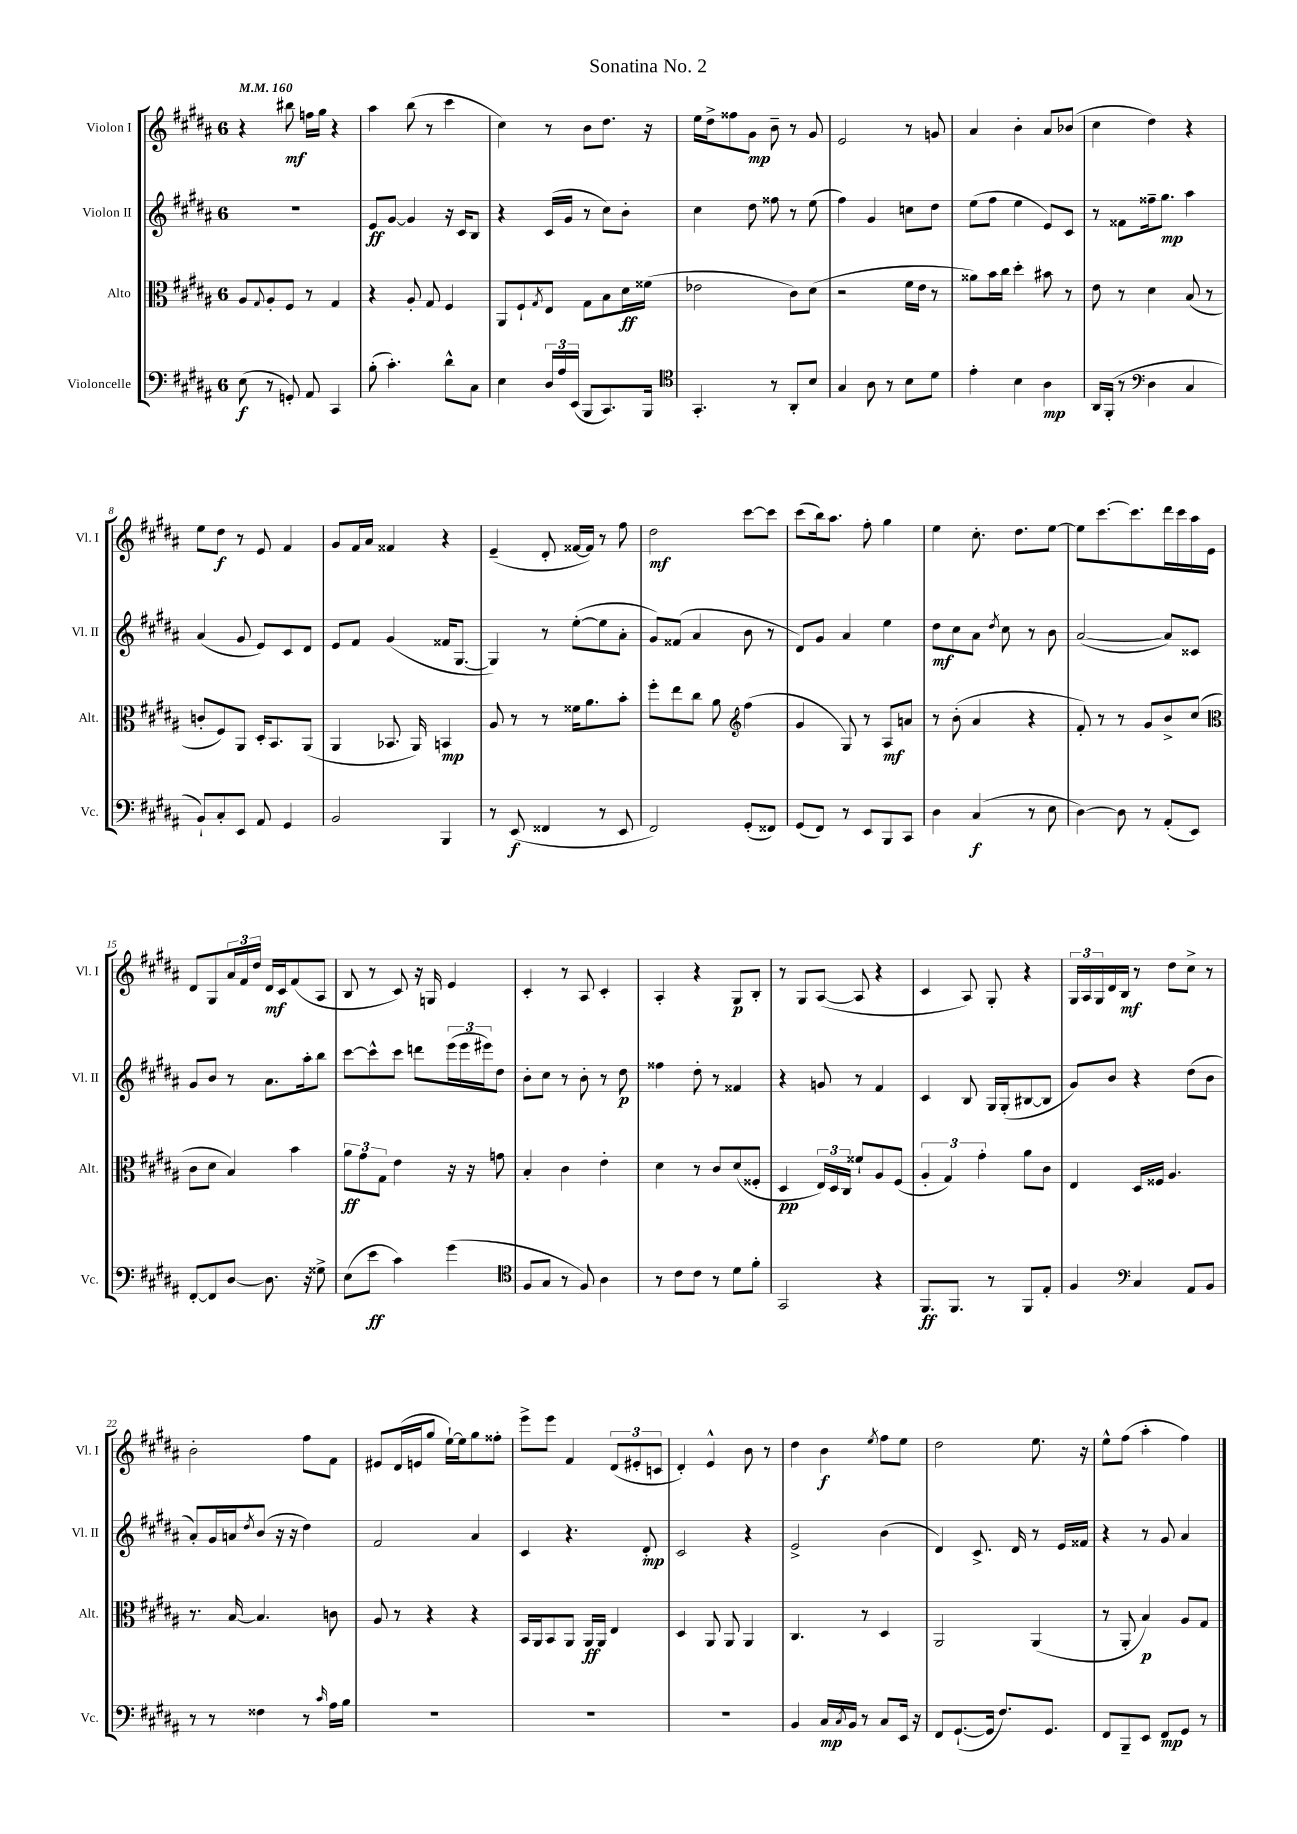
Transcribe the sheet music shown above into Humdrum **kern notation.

**kern	**kern	**kern	**kern
*staff4	*staff3	*staff2	*staff1
*clefF4	*clefC3	*clefG2	*clefG2
*k[f#c#g#d#a#]	*k[f#c#g#d#a#]	*k[f#c#g#d#a#]	*k[f#c#g#d#a#]
*M6/8	*M6/8	*M6/8	*M6/8
*MM160	*MM160	*MM160	*MM160
(8E	8A#	2.r	4r
.	8qqG#	.	.
8r	8A#'	.	.
8GG')	8F#	.	8bb#
8AA#	8r	.	16ff
.	.	.	16gg#
4CC#	4G#	.	4r
=	=	=	=
(8B'	4r	8e	4aa#
4.c#')	.	[8g#	.
.	8A#'	4g#]	(8bb
.	8G#	.	8r
8d#^^	4F#	16r	4ccc#
.	.	16c#	.
8C#	.	8B	.
=	=	=	=
4E	8AA#	4r	4cc#)
.	8F#`	.	.
.	8qG#	.	.
24D#	8E	(16c#	8r
24A#	.	.	.
.	.	16g#	.
(24EE	.	.	.
8BBB	8G#	8r	8b
8.CC#)	8B	8cc#)	8.dd#
.	16d#	8b'	.
16BBB	(16f##	.	16r
=	=	=	=
*clefC4	*	*	*
4.GG#'	2e-	4cc#	16ee
.	.	.	16dd#^
.	.	.	8ff##
.	.	8dd#	8g#
8r	.	8ff##	8b~
8AA#'	8c#)	8r	8r
8B	(8d#	(8ee	8g#
=	=	=	=
4G#	2r	4ff#)	2e
8A#	.	4g#	.
8r	.	.	.
8B	16f#	8cc	8r
.	16e	.	.
8d#	8r	8dd#	8g
=	=	=	=
4e'	8a##)	(8ee	4a#
.	16b	8ff#	.
.	16cc#	.	.
4B	4dd#'	4ee	4b'
4A#	8b#	8e)	8a#
.	8r	8c#	(8b-
=	=	=	=
16AA#	8e	8r	4cc#
(16FF#'	.	.	.
8r	8r	8f##	.
*clefF4	*	*	*
4D#	4d#	16ff##~	4dd#)
.	.	8.gg#	.
4C#	(8B	4aa#	4r
.	8r	.	.
=	=	=	=
8BB`)	8c'	(4a#	8ee
8C#'	8F#)	.	8dd#
8EE	8AA#	8g#	8r
8AA#	16D#'	8e)	8e
.	8.BB	.	.
4GG#	.	8c#	4f#
.	(8AA#	8d#	.
=	=	=	=
2BB	4AA#	8e	8g#
.	.	8f#	16f#
.	.	.	16a#
.	8.BB-	(4g#	4f##
.	16AA#)	.	.
4BBB	4BB	16f##	4r
.	.	[8.G#	.
=	=	=	=
8r	8A#	4G#])	(4e~
(8EE	8r	.	.
4FF##	8r	8r	8d#'
.	16f##	([8ee'	[16f##
.	8.a#	.	16f##])
8r	.	8ee]	8r
8EE	8b'	8a#'	8ff#
=	=	=	=
2FF#)	8ff#'	8g#)	2dd#
.	8ee	(8f##	.
.	8cc#	4a#	.
.	8a#	.	.
*	*clefG2	*	*
(8GG#'	(4ff#	8b	[8ccc#
8FF##)	.	8r	8ccc#]
=	=	=	=
(8GG#	4g#	8d#)	(8ccc#
8FF#)	.	8g#	16bb)
.	.	.	8.aa#
8r	8G#)	4a#	.
8EE	8r	.	8ff#'
8BBB	8A#	4ee	4gg#
8CC#	8a	.	.
=	=	=	=
4D#	8r	8dd#	4ee
.	(8b'	8cc#	.
(4C#	4a#	8a#	8.cc#'
.	.	8qdd#	.
.	.	8cc#	.
.	.	.	8.dd#
8r	4r	8r	.
8E	.	8b	[8ee
=	=	=	=
[4D#)	8f#')	([2a#	8ee]
.	8r	.	[8.ccc#
8D#]	8r	.	.
.	.	.	8.ccc#]
8r	8g#	.	.
(8AA#'	8b^	8a#])	16ddd#
.	.	.	16ccc#
8EE)	(8cc#	8c##	16aa#
.	.	.	16e
=	=	=	=
*	*clefC3	*	*
[8FF#'	8c#	8g#	8d#
8FF#]	8d#	8b	8G#
[8D#	4B)	8r	24a#
.	.	.	24f#
.	.	.	24dd#
8.D#]	.	8.a#	16d#
.	.	.	16c#
.	4b	.	(8f#
16r	.	16aa#'	.
8G##^	.	8bb	8A#
=	=	=	=
(8E	12a#	[8ccc#	8B
.	12g#	.	.
8e	.	8ccc#^^]	8r
.	12G#	.	.
4c#)	4e	8ccc#	8c#)
.	.	8ddd	16r
.	.	.	16G
(4g#	16r	(24eee	4e
.	.	24eee	.
.	16r	.	.
.	.	24eee#)	.
.	8g	8dd#	.
=	=	=	=
*clefC4	*	*	*
8F#	4B'	8b'	4c#'
8G#	.	8cc#	.
8r	4c#	8r	8r
8F#)	.	8b'	8A#
4A#	4e'	8r	4c#'
.	.	8dd#	.
=	=	=	=
8r	4d#	4ff##	4A#'
8c#	.	.	.
8c#	8r	8dd#'	4r
8r	8c#	8r	.
8d#	(8d#	4f##	8G#
8f#'	8F##'	.	8B'
=	=	=	=
2GG#	4D#	4r	8r
.	.	.	8G#
.	24E)	8g	([8A#
.	24D#	.	.
.	24C#	.	.
.	8f##`	8r	8A#]
4r	8A#	4f#	4r
.	(8F#	.	.
=	=	=	=
8.FF#	6A#'	4c#	4c#
.	6G#)	.	.
8.FF#	.	.	.
.	.	8B	8A#)
.	6g#'	.	.
8r	.	16G#	8G#'
.	.	(16G#'	.
8FF#	8a#	[8B#	4r
8E'	8c#	8B#]	.
=	=	=	=
4F#	4E	8g#)	24G#
.	.	.	24A#
.	.	.	24G#
.	.	8b	16d#
.	.	.	16B
*clefF4	*	*	*
4C#	16D#	4r	8r
.	16F##	.	.
.	4.A#	.	8dd#
8AA#	.	(8dd#	8cc#^
8BB	.	8b	8r
=	=	=	=
8r	8.r	8a#')	2b'
8r	.	16g#	.
.	[16B	16a	.
.	.	8qdd#	.
4F##	4.B]	(8b	.
.	.	16r	.
.	.	16r	.
8r	.	4dd#)	8ff#
16qqc#	.	.	.
16A#	8c	.	8f#
16B	.	.	.
=	=	=	=
2.r	8A#	2f#	8e#
.	8r	.	(16d#
.	.	.	16e
.	4r	.	8gg#
.	.	.	[16ee`)
.	.	.	16ee]
.	4r	4a#	8gg#
.	.	.	8ff##'
=	=	=	=
2.r	16BB	4c#	8eee^
.	16AA#	.	.
.	8BB	.	8eee
.	8AA#	4.r	4f#
.	16AA#	.	.
.	16AA#	.	.
.	4E	.	(12d#
.	.	.	12e#'
.	.	8d#'	.
.	.	.	12c
=	=	=	=
2.r	4D#	2c#	4d#')
.	8AA#	.	4e^^
.	8AA#	.	.
.	4AA#	4r	8b
.	.	.	8r
=	=	=	=
4BB	4.C#	2e^	4dd#
16C#	.	.	4b
8qC#	.	.	.
16BB	.	.	.
8r	8r	.	.
.	.	.	8qee
8C#	4D#	(4b	8ff#
16EE	.	.	8ee
16r	.	.	.
=	=	=	=
8FF#	2AA#	4d#)	2dd#
([8.GG#`	.	.	.
.	.	8.c#^	.
16GG#]	.	.	.
8.F#)	.	.	.
.	.	16d#	.
.	(4AA#	8r	8.ee
8.GG#	.	.	.
.	.	16e	.
.	.	16f##	16r
=	=	=	=
8FF#	8r	4r	8ee^^
8BBB~	8AA#'	.	(8ff#
8EE	4B)	8r	4aa#'
8FF#	.	8g#	.
8GG#	8A#	4a#	4ff#)
8r	8G#	.	.
==	==	==	==
*-	*-	*-	*-
